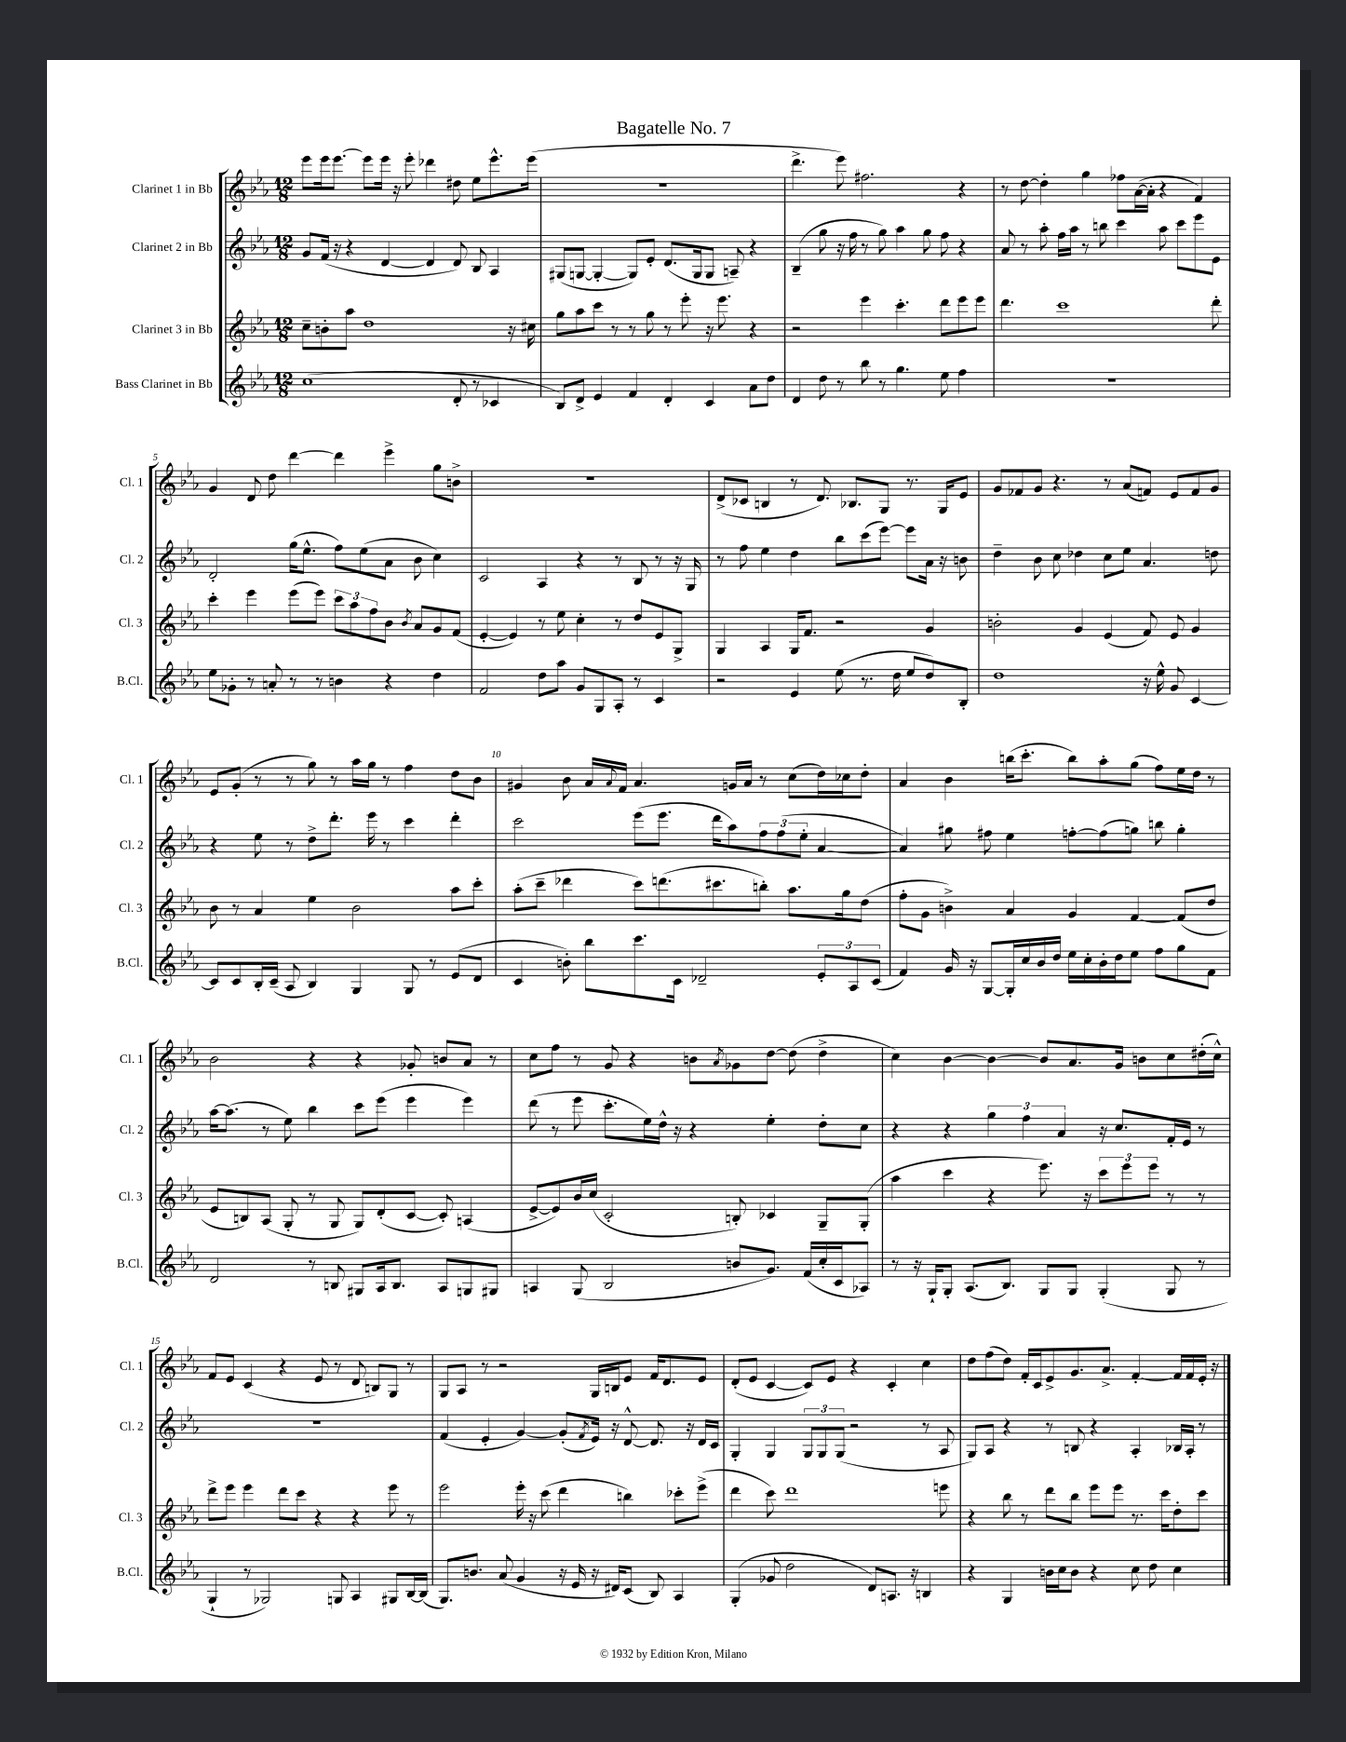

**kern	**kern	**kern	**kern
*staff4	*staff3	*staff2	*staff1
*clefG2	*clefG2	*clefG2	*clefG2
*k[b-e-a-]	*k[b-e-a-]	*k[b-e-a-]	*k[b-e-a-]
*M12/8	*M12/8	*M12/8	*M12/8
(1cc	8cc~	8g	8eee-
.	8b'	(16f	16eee-
.	.	16r	[8.eee-
.	8aa-	4r	.
.	1dd	.	8eee-]
.	.	[4d	16eee-
.	.	.	16r
.	.	.	8eee-'
.	.	4d]	4ddd-
8d'	.	8d)	8dd#
8r	.	8B-	8ee-
4c-	.	4A-	8.eee-^^
.	16r	.	.
.	16cc#	.	(16eee-
=	=	=	=
8B-)	8gg	(8G#	1.r
8d^	8aa-	[8G	.
4e-	8ccc	4G'_	.
.	8r	.	.
4f	8r	8G])	.
.	8gg	8e-'	.
4d'	8r	(8.d	.
.	8eee-'	.	.
.	.	16G	.
4c	16r	8G	.
.	8.eee-	.	.
.	.	8A~)	.
8a-	4r	4r	.
8dd	.	.	.
=	=	=	=
4d	2r	(4B-~	4.ddd^
8dd	.	8gg	.
8r	.	16r	8eee-)
.	.	16ff	.
8bb-	4eee-	8r	2.ff#
8r	.	8gg)	.
4.gg	4.ccc'	4aa-	.
.	.	8gg	.
8ee-	8ddd	8ff	.
4ff	8eee-	4r	4r
.	8eee-	.	.
=	=	=	=
1.r	4.ddd	8a-	8r
.	.	8r	[8dd
.	.	8aa-'	4dd']
.	1ccc	16ff	.
.	.	16aa-	.
.	.	8r	4gg
.	.	8bb	.
.	.	4ccc	8ff-
.	.	.	([16a-
.	.	.	16a-']
.	.	8aa-	4r
.	.	8ccc	.
.	.	8eee-	4f)
.	8ddd'	8e-	.
=	=	=	=
8ee-	4ccc'	2d'	4g
8g-'	.	.	.
8r	4eee-	.	8d
8a'	.	.	8dd
8r	(8eee-	(16gg	[4ddd
.	.	8.ee-^^	.
8r	8eee-)	.	.
4b	12ccc	8ff)	4ddd]
.	12aa-	.	.
.	.	(8ee-	.
.	12ff	.	.
4r	8b-	8a-	4eee-^
.	8qb-	.	.
.	8a-	8b-	.
4dd	8g	4cc)	8gg
.	(8f	.	8b^
=	=	=	=
2f	[4e-'	2c	1.r
.	4e-])	.	.
8dd	8r	4A-	.
8aa-	8ee-	.	.
8g	4cc'	4r	.
8G	.	.	.
8A-'	8r	8r	.
8r	8dd	8B-	.
4c	8e-	8r	.
.	8G^	16r	.
.	.	16G	.
=	=	=	=
2r	4G	8r	(8d^
.	.	8ff	8c-
.	4A-	4ee-	4B
4e-	16G	4dd	8r
.	8.f	.	.
.	.	.	8.d)
(8ee-	2r	8bb-	.
.	.	.	8.B-
8.r	.	(8ccc	.
.	.	[8eee-)	8G
16dd	.	.	.
8ee-	.	8eee-]	8.r
8dd)	4g	16a-	.
.	.	16r	16G
8B-'	.	8b	8e-
=	=	=	=
1dd	2b'	4dd~	8g
.	.	.	8f-
.	.	8b-	8g
.	.	8cc	4.r
.	4g	4dd-	.
.	(4e-	8cc	8r
.	.	8ee-	(8a-
16r	8f)	4.a-	8f)
16ee-^^	.	.	.
8g	8e-	.	8e-
[4c	4g	.	8f
.	.	8dd	8g
=	=	=	=
8c]	8b-	4r	8e-
8c	8r	.	(8g'
16B-'	4a-	8ee-	8r
(16c~	.	.	.
8A-	.	8r	8r
4B-)	4ee-	8dd^	8gg)
.	.	8.ddd'	8r
4G	2b-	.	16aa-
.	.	16eee-	16gg
.	.	8r	8r
8G	.	4ccc	4ff
8r	.	.	.
(8e-	8aa-	4ddd'	8dd
8d	8ccc'	.	8b-
=	=	=	=
4c	(8aa-'	2ccc	4g#
.	8ccc~	.	.
8b')	4ddd-	.	8b-
8bb-	.	.	16a-
.	.	.	8qqa-
.	.	.	16f
8.ccc	8ccc)	(8eee-	4.a-
.	(8.ddd	8.eee-	.
16c	.	.	.
2d-~	.	.	.
.	8.ccc#	16ddd	.
.	.	8aa-)	16g
.	.	.	16a-
.	8bb')	12ff	8r
.	.	(12ff	.
.	8.aa-	.	(8cc
.	.	12ee-'	.
12e-'	.	[4a-	16dd)
.	16gg	.	16cc-
12A-	.	.	.
.	(8dd	.	8dd'
(12c	.	.	.
=	=	=	=
4f)	8ff'	4a-])	4a-
.	8g	.	.
16g	4b^)	8gg#	4b-
16r	.	.	.
[8G	.	8ff#	.
16G']	4a-	4ee-	(16bb
16cc	.	.	8.ccc'
16b-	.	.	.
16dd	.	.	.
16ee-	4g	[8ff'	8bb)
16cc'	.	.	.
16b-'	.	(8ff]	8aa-'
16dd	.	.	.
8ee-	[4f	8gg)	(8gg
8ff	.	8bb	8ff)
8gg	(8f]	4gg'	16ee-
.	.	.	16dd
8f	8dd	.	8r
=	=	=	=
2d	8e-	[16aa-	2b-
.	.	(8.aa-]	.
.	8B)	.	.
.	(8A-	8r	.
.	8G'	8ee-)	.
8r	8r	4bb-	4r
8B	8G	.	.
8G#	8G)	8ccc	4r
16A-	(8d'	(8eee-	.
8.B	.	.	.
.	[8c	4eee-	8g-'
8A-	8c'])	.	8b
8G	(4A	4eee-)	8a-
8G#	.	.	8r
=	=	=	=
4A	[8e-^	(8ddd	8cc
.	8e-])	8r	8ff
(8G	16b-	8eee-	8r
.	(16cc	.	.
2B-	2c'	8.ccc'	8g
.	.	.	4r
.	.	16ee-)	.
.	.	16dd^^	.
.	.	16r	.
.	.	4r	8b
.	.	.	8qa-
8b	8B')	.	8g-
8.g)	4c-	4ee-'	[8dd
.	.	.	(8dd]
(16f	.	.	.
16cc'	8G~	8dd'	4dd^
16c	.	.	.
8A-)	(8G'	8cc	.
=	=	=	=
8r	4aa-	4r	4cc)
16r	.	.	.
16G`	.	.	.
8G'	4ccc	4r	[4b-
(8.A-	.	.	.
.	4r	6gg	4b-_
8.B-)	.	.	.
.	.	6ff	.
8G	8.eee-)	.	8b-]
.	.	6a-	.
8G	.	.	8.a-
.	16r	.	.
(4G'	12ccc	16r	.
.	.	8.cc	16g
.	12eee-	.	.
.	.	.	8b
.	12eee-	.	.
8G	8r	16f'	8cc
.	.	16e-	.
8r	8r	8r	(16dd#'
.	.	.	16cc^^)
=	=	=	=
4G`	8ddd^	1.r	8f
.	8eee-	.	8e-
8r	4eee-	.	(4c
2G-)	.	.	.
.	8ddd	.	4r
.	8ccc	.	.
.	4r	.	8e-
8G	.	.	8r
4A-	4r	.	8d
.	.	.	8B)
8G#	8eee-	.	8G
[16B-	8r	.	8r
(16B-]	.	.	.
=	=	=	=
8.G)	2eee-	(4f	8G
.	.	.	8A-
8.b	.	.	.
.	.	4e-'	8r
(8a-	.	.	2r
4g	16eee-'	[4g)	.
.	16r	.	.
.	(8ccc	.	.
16r	4ddd	(8g']	.
16e-	.	.	.
.	.	8qf	.
16r	.	16e-)	16G
16d#)	.	16r	16B
(8c	4bb)	[8d^^	8e-
8B-)	.	8.d]	16f
.	.	.	8.d
4A-	8ccc-'	.	.
.	.	16r	.
.	(8eee-^	16d	8e-
.	.	16c	.
=	=	=	=
(4G'	4ddd	4G'	(8d'
.	.	.	8e-
8g-	8ccc)	4G	[4c
2dd	1ddd	.	.
.	.	12G	8c])
.	.	12G	.
.	.	.	8e-
.	.	(12G	.
.	.	2r	4r
8d)	.	.	.
8.A	.	.	4c'
16r	.	.	.
4B	.	8r	4cc
.	8eee	8A-	.
=	=	=	=
4r	4r	8G)	8dd
.	.	8A-	(8ff
4G	8bb-	4r	8dd)
.	8r	.	16f'
.	.	.	16c
16b	8ddd	8r	8e-^
16cc	.	.	.
8b	8bb-	8B	8.g
4r	8eee-	4r	.
.	.	.	8.a-^
.	8eee-	.	.
8cc	8.r	4A-'	[4f'
8dd	.	.	.
.	16ccc	.	.
4cc	8dd'	16B-	16f]
.	.	16A-'	16f
.	8ccc	8r	16e-'
.	.	.	16r
==	==	==	==
*-	*-	*-	*-
